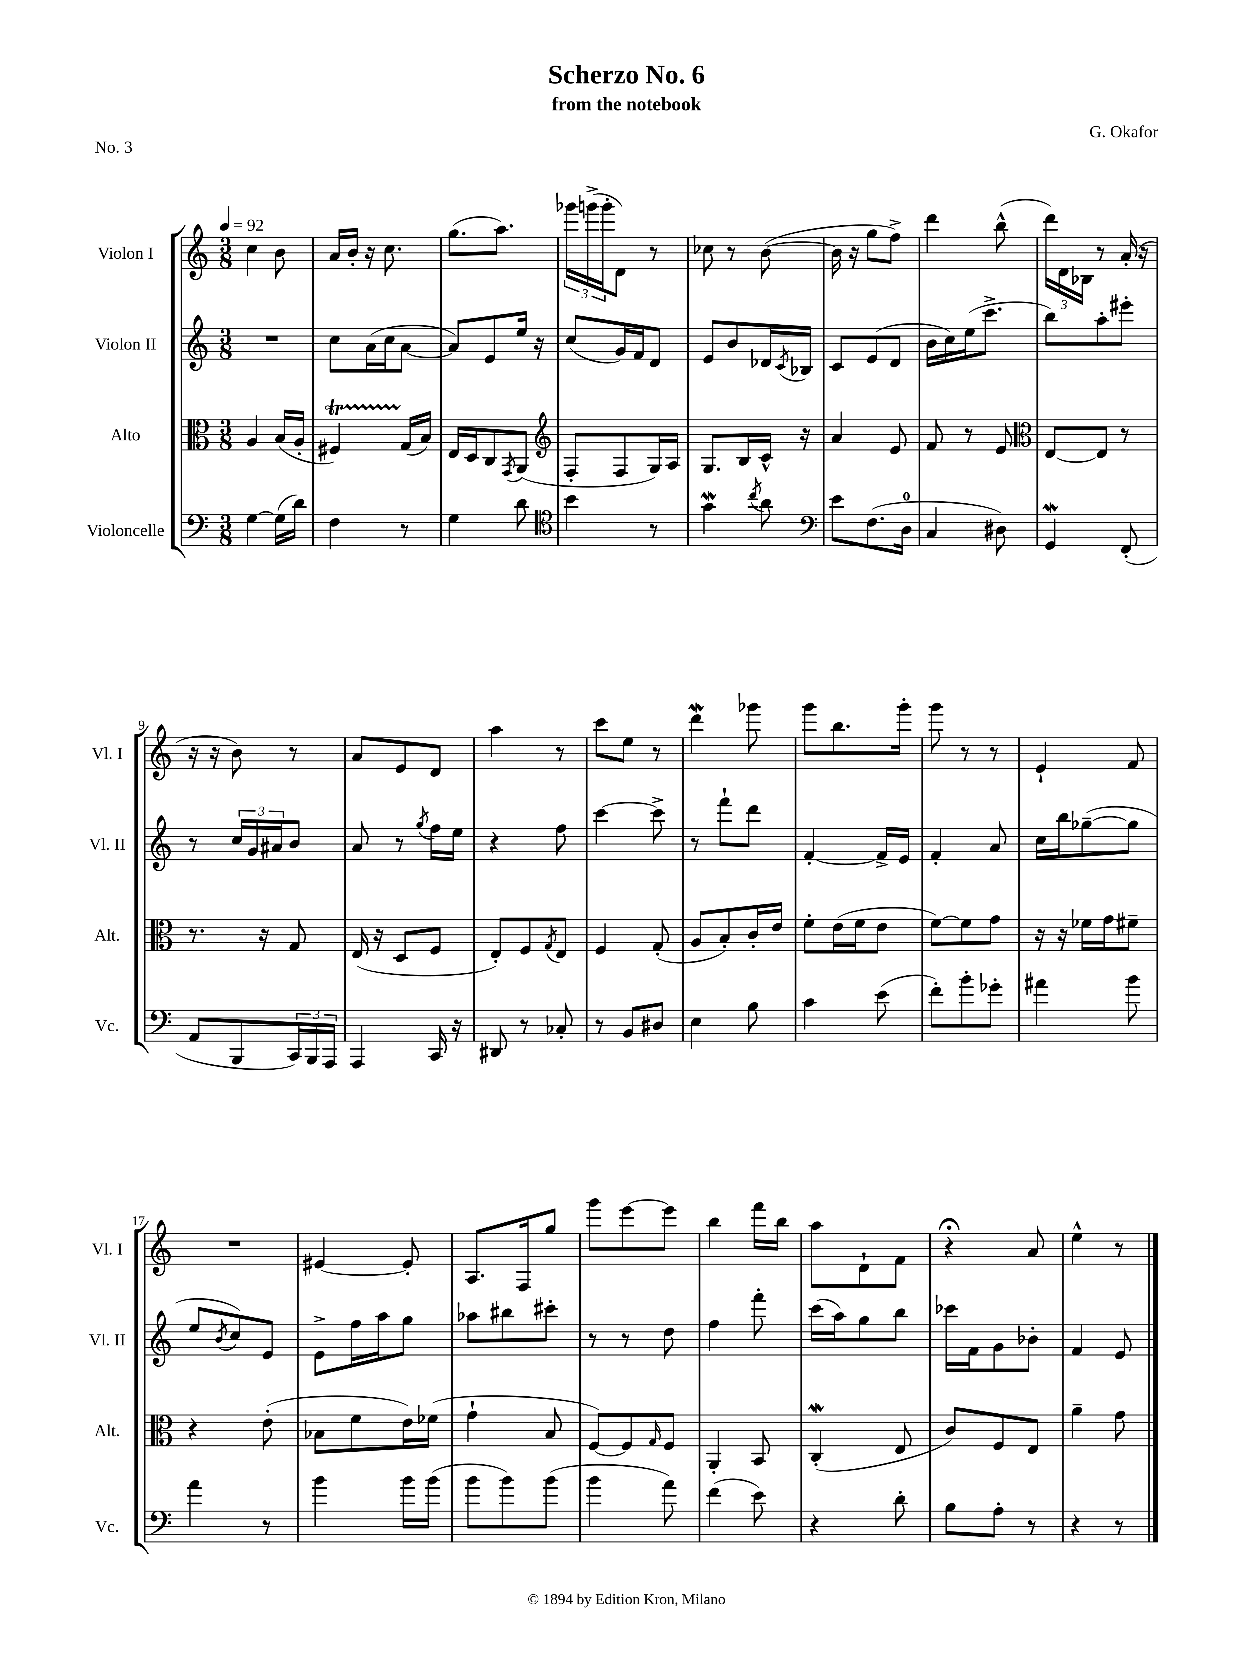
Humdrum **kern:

**kern	**kern	**kern	**kern
*part4	*part3	*part2	*part1
*staff4	*staff3	*staff2	*staff1
*I"Violoncelle	*I"Alto	*I"Violon II	*I"Violon I
*I'Vc.	*I'Alt.	*I'Vl. II	*I'Vl. I
*clefF4	*clefC3	*clefG2	*clefG2
*k[]	*k[]	*k[]	*k[]
*M3/8	*M3/8	*M3/8	*M3/8
*MM92	*MM92	*MM92	*MM92
=1	=1	=1	=1
[4G\	4A/	4.r	4cc\
(16G\LL]	(16B/LL	.	8b\
16d\JJ)	16A'/JJ	.	.
=2	=2	=2	=2
4F\	4F#Xt/)	8cc\L	16a/LL
.	.	.	16b'/JJ
.	.	(16a\L	16r
.	.	16cc\J	8.cc\
8r	(16G/LL	[8a\J	.
.	16B/JJ)	.	.
=3	=3	=3	=3
4G\	16E/LL	8a/L])	(8.gg\L
.	16D/J	.	.
.	8C/	8e/	.
.	.	.	8.aa\J)
.	8qGG/	.	.
8d\	(8AA/J	16ee/Jk	.
.	.	16r	.
=4	=4	=4	=4
*clefC4	*clefG2	*	*
4b\	8F'/L	(8cc/L	24ggg-X\LL
.	.	.	(24gggn^\
.	.	.	24ggg'\J
.	8F/	16g/L)	8d\J)
.	.	16f/J	.
8r	16G/L)	8d/J	8r
.	16A/JJ	.	.
=5	=5	=5	=5
4gW\	8.G/L	8e/L	8cc-X\
.	.	8b/	8r
.	16B/L	.	.
8qcc/	.	.	.
8a\	16c^^/JJ	16d-X/L	([8b\
.	.	8qc/	.
.	16r	16B-X/JJ	.
=6	=6	=6	=6
*clefF4	*	*	*
8e\L	4a/	8c/L	16b\]
.	.	.	16r
(8.F\	.	(8e/	8gg\L
.	8e/	8d/J	8ff^\J)
16D\Jk	.	.	.
=7	=7	=7	=7
4C/	8f/	16b\LL	4ddd\
.	.	16cc\)	.
.	8r	(16ee\J	.
.	.	8.ccc^\J	.
8D#X\)	8e/	.	(8bb^^\
=8	=8	=8	=8
*	*clefC3	*	*
4GGW/	[8E/L	8bb\L)	24ddd\LL)
.	.	.	24d\
.	.	.	24B-X\JJ
.	8E/J]	8aa'\	8r
(8FF'/	8r	8eee#X'\J	(16a'/
.	.	.	16r
!!LO:LB:g=z
=9	=9	=9	=9
8AA/L	8.r	8r	16r
.	.	.	16r
8BBB/	.	24cc/LL	8b\)
.	.	24g/	.
.	16r	.	.
.	.	24a#X/J	.
24CC/L)	8G/	8b/J	8r
24BBB/	.	.	.
24AAA/JJ	.	.	.
=10	=10	=10	=10
4AAA/	(16E/	8a/	8a/L
.	16r	.	.
.	8D/L	8r	8e/
.	.	8qgg/	.
16CC/	8F/J	16ff\LL	8d/J
16r	.	16ee\JJ	.
=11	=11	=11	=11
8DD#X/	8E'/L)	4r	4aa\
8r	8F/	.	.
.	8qG/	.	.
8C-X'/	8E/J	8ff\	8r
=12	=12	=12	=12
8r	4F/	[4ccc\	8ccc\L
8BB/L	.	.	8ee\J
8D#X/J	(8G'/	8ccc^\]	8r
=13	=13	=13	=13
4E\	8A/L	8r	4dddW\
.	8B'/)	8fff`\L	.
8B\	16c'/L	8ddd\J	8ggg-X\
.	16e/JJ	.	.
=14	=14	=14	=14
4c\	8f'\L	[4f'/	8ggg\L
.	(16e\L	.	8.bb\
.	16f\J	.	.
(8e\	8e\J	16f^/LL]	.
.	.	16e/JJ	16ggg'\Jk
=15	=15	=15	=15
8f'\L)	[8f\L)	4f'/	8ggg\
8b'\	8f\]	.	8r
8g-X'\J	8g\J	8a/	8r
=16	=16	=16	=16
4a#X\	16r	16cc\LL	4e`/
.	16r	16bb\J	.
.	16f-X\LL	([8gg-X~\	.
.	16g\J	.	.
8b\	8f#X~\J	8gg-\J]	8f/
!!LO:LB:g=z
=17	=17	=17	=17
4a\	4r	8ee/L	4.r
.	.	8qb/	.
.	.	8cc/)	.
8r	(8e'\	8e/J	.
=18	=18	=18	=18
4b\	8B-X\L	8e^\L	[4e#X/
.	8f\	16ff\L	.
.	.	16aa\J	.
16b\LL	16e\L)	8gg\J	8e#'/]
(16b\JJ	(16f-X\JJ	.	.
=19	=19	=19	=19
8b\L	4g`\	8aa-X\L	8.A/L
8b\)	.	8bb#X\	.
.	.	.	16F/k
(8b\J	8B/	8ccc#X'\J	8gg/J
=20	=20	=20	=20
4b\	[8F/L)	8r	8ggg\L
.	8F/]	8r	[8eee\
.	16qqG/	.	.
8a\)	8F/J	8dd\	8eee\J]
=21	=21	=21	=21
(4f\	4AA'/	4ff\	4bb\
8e\)	8BB/	8fff'\	16fff\LL
.	.	.	16bb\JJ
=22	=22	=22	=22
4r	(4Cw'/	(16ccc\LL	8aa\L
.	.	16aa\J)	.
.	.	8gg\	8d`\
8d'\	8E/	8bb\J	8f\J
=23	=23	=23	=23
8B\L	8c/L)	16ccc-X\LL	4r;<
.	.	16f\J	.
8A'\J	8F/	8g\	.
8r	8E/J	8b-X'\J	8a/
=24	=24	=24	=24
4r	4a~\	4f/	4ee^^\
8r	8g\	8e/	8r
==	==	==	==
*-	*-	*-	*-
